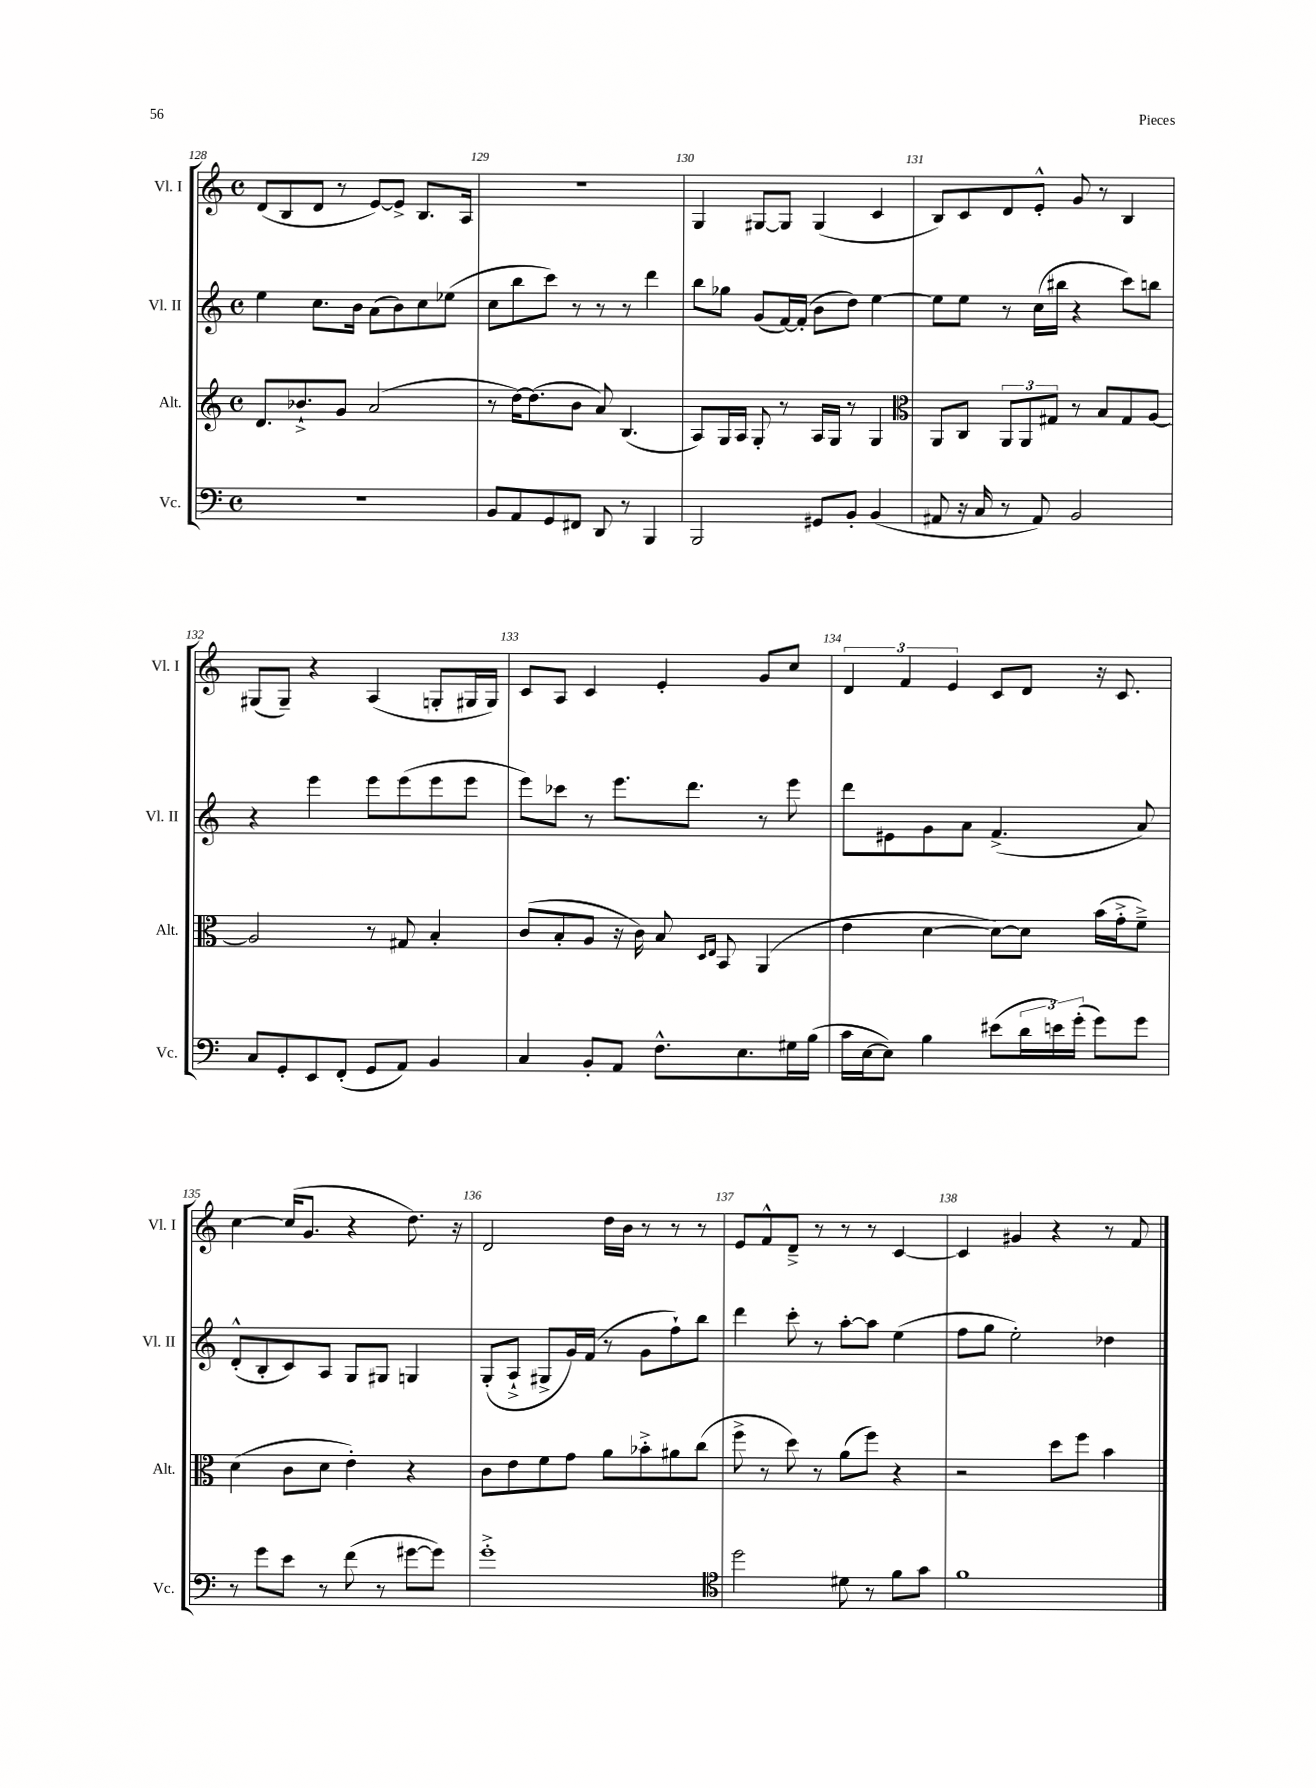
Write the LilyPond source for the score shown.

<<
\new StaffGroup <<
\new Staff = "s0" \with { instrumentName = "Vl. I" shortInstrumentName = "Vl. I" } {
    \clef treble \key c \major \defaultTimeSignature \time 4/4
    d'8( b8 d'8 r8 e'8~) e'8-> b8. a16 |
    R1 |
    g4 gis8~ gis8 gis4( c'4 |
    b8) c'8 d'8 e'8-.-^ g'8 r8 b4 |
    gis8( gis8--) r4 a4( g8-. gis16 gis16) |
    c'8 a8 c'4 e'4-. g'8 c''8 |
    \tuplet 3/2 { d'4 f'4 e'4 } c'8 d'8 r16 c'8. |
    c''4~ c''16( g'8. r4 d''8.) r16 |
    d'2 d''16 b'16 r8 r8 r8 |
    e'8 f'8-^ d'8---> r8 r8 r8 c'4~ |
    c'4 gis'4 r4 r8 f'8 \bar "|." |
}
\new Staff = "s1" \with { instrumentName = "Vl. II" shortInstrumentName = "Vl. II" } {
    \clef treble \key c \major \defaultTimeSignature \time 4/4
    e''4 c''8. b'16 a'8( b'8) c''8 ees''8( |
    c''8 b''8 c'''8) r8 r8 r8 d'''4 |
    b''8 ges''8 g'8( f'16~) f'16-.( b'8 d''8) e''4~ |
    e''8 e''8 r8 c''16( bis''16 r4 c'''8) b''8 |
    r4 e'''4 e'''8 e'''8( e'''8 e'''8 |
    e'''8) ces'''8 r8 e'''8. d'''8. r8 e'''8 |
    d'''8 eis'8 g'8 a'8 f'4.->( a'8) |
    d'8-.-^( b8-. c'8) a8 g8 gis8 g4 |
    g8-.( a8-!-> gis8-> g'16) f'16( r8 g'8 f''8-!) b''8 |
    d'''4 c'''8-. r8 a''8~-. a''8 e''4( |
    f''8 g''8 e''2-.) des''4 \bar "|." |
}
\new Staff = "s2" \with { instrumentName = "Alt." shortInstrumentName = "Alt." } {
    \clef treble \key c \major \defaultTimeSignature \time 4/4
    d'8. bes'8.-!-> g'8 a'2( |
    r8 d''16~) d''8.( b'8 a'8) b4.( |
    a8) g16 a16 g8-. r8 a16 g16 r8 g4 |
    \clef alto a,8 c8 \tuplet 3/2 { a,8 a,8 gis8 } r8 b8 gis8 a8~ |
    a2 r8 gis8 b4-. |
    c'8( b8-. a8 r16 c'16) b8 \grace { d16 e16 } b,8 a,4( |
    e'4 d'4~ d'8~) d'8 b'16( g'16-.-> f'8--->) |
    d'4( c'8 d'8 e'4-.) r4 |
    c'8 e'8 f'8 g'8 a'8 bes'8-.-> ais'8 c''8( |
    f''8-> r8 d''8) r8 a'8( f''8) r4 |
    r2 d''8 f''8 b'4 \bar "|." |
}
\new Staff = "s3" \with { instrumentName = "Vc." shortInstrumentName = "Vc." } {
    \clef bass \key c \major \defaultTimeSignature \time 4/4
    R1 |
    b,8 a,8 g,8 fis,8 d,8 r8 b,,4 |
    b,,2 gis,8 b,8-. b,4( |
    ais,8 r16 c16 r8 ais,8) b,2 |
    c8 g,8-. e,8 f,8-.( g,8 a,8) b,4 |
    c4 b,8-. a,8 f8.-^ e8. gis16 b16( |
    c'16 e16~ e8) b4 eis'8( \tuplet 3/2 { d'16 e'16) g'16-.( } g'8) g'8 |
    r8 g'8 e'8 r8 f'8( r8 gis'8~ gis'8) |
    g'1-.-> |
    \clef tenor d''2 dis'8 r8 f'8 g'8 |
    f'1 \bar "|." |
}
>>
>>
\layout { \context { \Score currentBarNumber = #128 \override BarNumber.break-visibility = ##(#f #t #t) barNumberVisibility = #all-bar-numbers-visible } }
